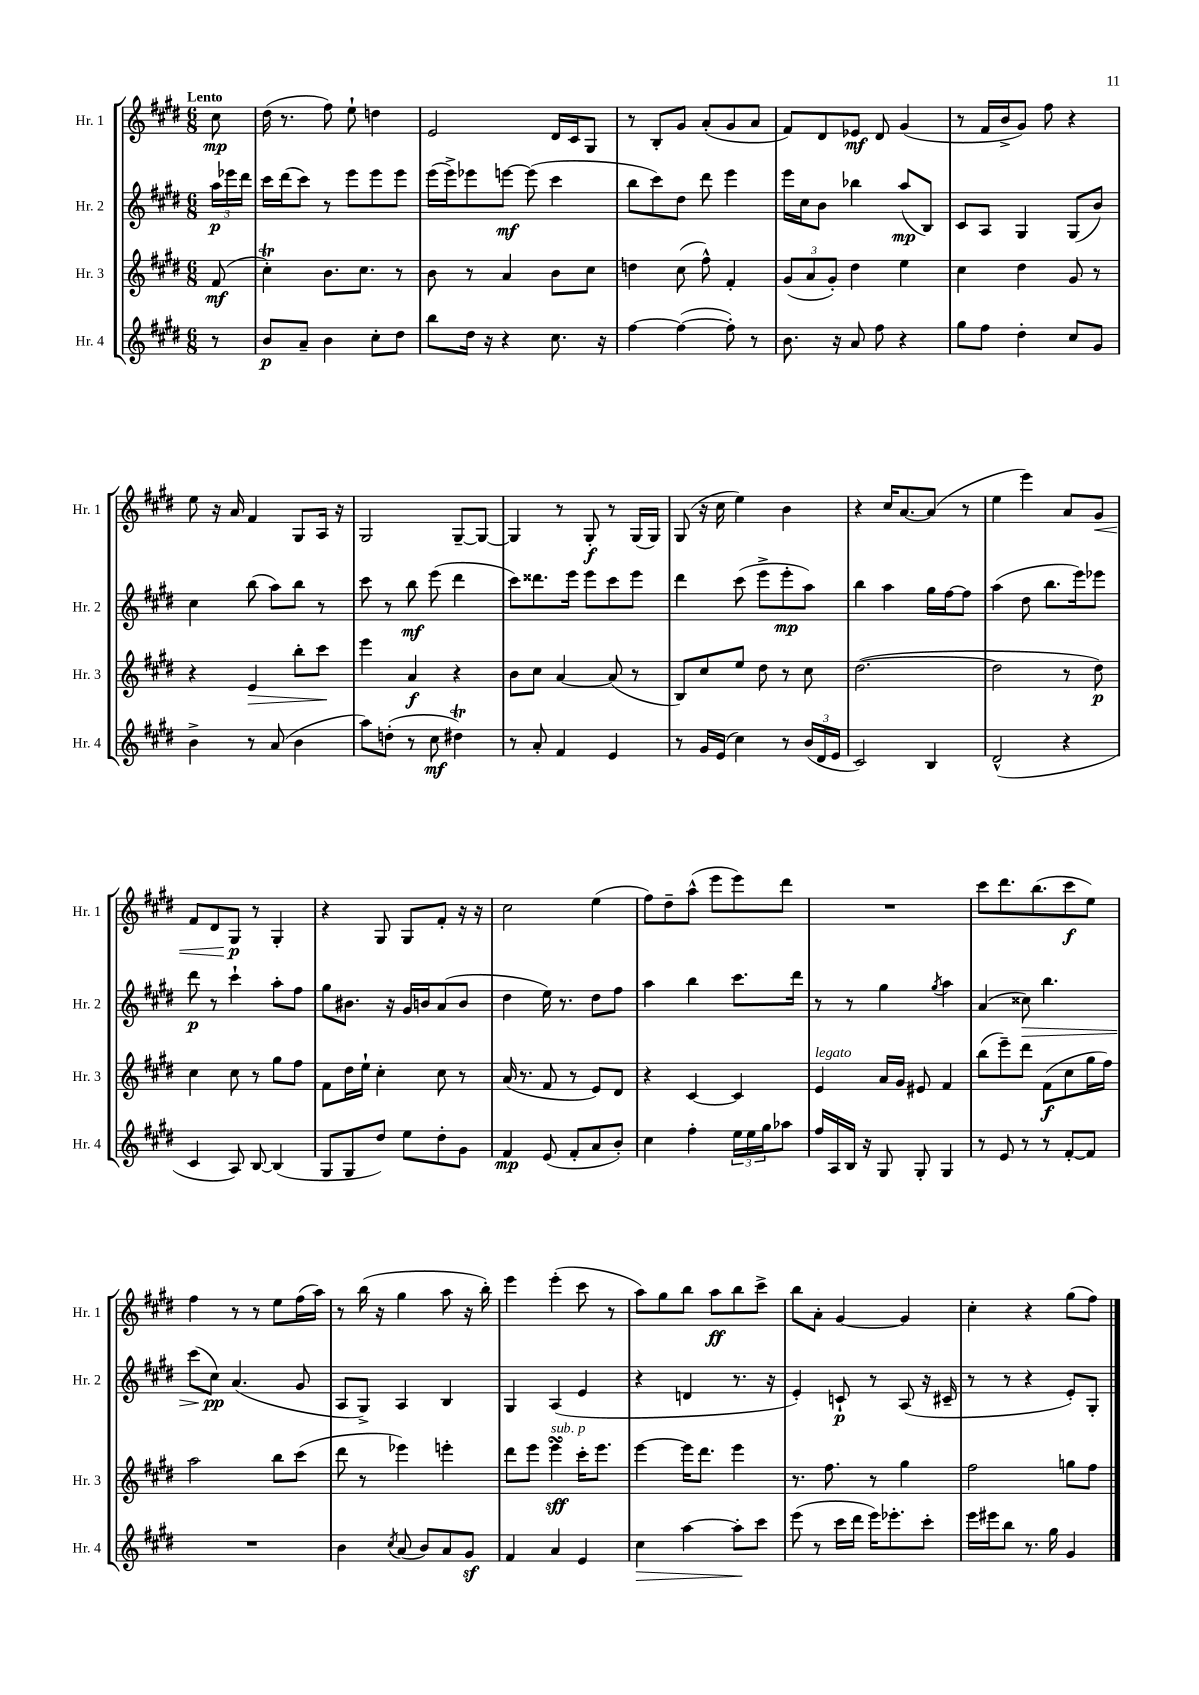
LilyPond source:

<<
\new StaffGroup <<
\new Staff = "s0" \with { instrumentName = "Hr. 1" shortInstrumentName = "Hr. 1" } {
    \clef treble \key e \major \numericTimeSignature \time 6/8 \partial 8 \tempo "Lento"
    cis''8\mp |
    dis''16( r8. fis''8) e''8-! d''4 |
    e'2 dis'16 cis'16 gis8 |
    r8 b8-. gis'8 a'8-.( gis'8 a'8 |
    fis'8) dis'8 ees'8\mf dis'8 gis'4( |
    r8 fis'16 b'16-> gis'8) fis''8 r4 |
    e''8 r16 a'16 fis'4 gis8 a16 r16 |
    gis2 gis8~-- gis8~ |
    gis4 r8 gis8-.\f r8 gis16( gis16) |
    gis8( r16 cis''16 e''4) b'4 |
    r4 cis''16 a'8.~ a'8( r8 |
    e''4 e'''4) a'8 gis'8\< |
    fis'8 dis'8 gis8\p\! r8 gis4-. |
    r4 gis8 gis8 fis'8-. r16 r16 |
    cis''2 e''4( |
    fis''8) dis''8-- a''8-^( e'''8 e'''8) dis'''8 |
    R2. |
    cis'''8 dis'''8. b''8.( cis'''8\f e''8) |
    fis''4 r8 r8 e''8 fis''16( a''16) |
    r8 b''16( r16 gis''4 a''8 r16 b''16-.) |
    e'''4 e'''4-.( cis'''8 r8 |
    a''8) gis''8 b''8 a''8\ff b''8 cis'''8-> |
    b''8 a'8-. gis'4~ gis'4 |
    cis''4-. r4 gis''8( fis''8) \bar "|." |
}
\new Staff = "s1" \with { instrumentName = "Hr. 2" shortInstrumentName = "Hr. 2" } {
    \clef treble \key e \major \numericTimeSignature \time 6/8 \partial 8
    \tuplet 3/2 { a''16\p ees'''16 dis'''16 } |
    cis'''16 dis'''16( cis'''8) r8 e'''8 e'''8 e'''8 |
    e'''16( e'''16->) ees'''8 e'''8~\mf e'''8( cis'''4 |
    b''8 cis'''8) dis''8 dis'''8 e'''4 |
    e'''16 cis''16 b'8 bes''4 a''8\mp( b8) |
    cis'8 a8 gis4 gis8( b'8) |
    cis''4 b''8( a''8) b''8 r8 |
    cis'''8 r8 b''8\mf e'''8( dis'''4 |
    cis'''8) disis'''8. e'''16 e'''8 cis'''8 e'''8 |
    dis'''4 cis'''8( e'''8-> e'''8-.\mp a''8) |
    b''4 a''4 gis''16 fis''16~ fis''8 |
    a''4( dis''8 b''8. e'''16) ees'''8 |
    dis'''8\p r8 cis'''4-! a''8-. fis''8 |
    gis''8 bis'8. r16 gis'16 b'16 a'8( b'8 |
    dis''4 e''16) r8. dis''8 fis''8 |
    a''4 b''4 cis'''8. dis'''16 |
    r8 r8 gis''4 \acciaccatura { gis''8 } a''4 |
    a'4( cisis''8\>) b''4. |
    cis'''8( cis''8\pp\!) a'4.( gis'8 |
    a8 gis8->) a4 b4 |
    gis4 a4( e'4 |
    r4 d'4 r8. r16 |
    e'4-.) c'8-!\p r8 a8( r16 cis'16-- |
    r8 r8 r4 e'8-.) gis8-. \bar "|." |
}
\new Staff = "s2" \with { instrumentName = "Hr. 3" shortInstrumentName = "Hr. 3" } {
    \clef treble \key e \major \numericTimeSignature \time 6/8 \partial 8
    fis'8\mf( |
    cis''4-.\trill) b'8. cis''8. r8 |
    b'8 r8 a'4 b'8 cis''8 |
    d''4 cis''8( fis''8-^) fis'4-. |
    \tuplet 3/2 { gis'8( a'8 gis'8-.) } dis''4 e''4 |
    cis''4 dis''4 gis'8 r8 |
    r4 e'4\> b''8-. cis'''8\! |
    e'''4 a'4\f r4 |
    b'8 cis''8 a'4~ a'8( r8 |
    b8) cis''8 e''8 dis''8 r8 cis''8 |
    dis''2.~( |
    dis''2 r8 dis''8\p) |
    cis''4 cis''8 r8 gis''8 fis''8 |
    fis'8 dis''16 e''16-! cis''4-. cis''8 r8 |
    a'16( r8. fis'8 r8 e'8) dis'8 |
    r4 cis'4~ cis'4 |
    e'4^\markup { \italic "legato" } a'16 gis'16 eis'8 fis'4 |
    b''8( e'''8--) dis'''8 fis'8\f( cis''8 gis''16 fis''16) |
    a''2 b''8 cis'''8( |
    dis'''8 r8 ees'''4) e'''4-. |
    dis'''8 e'''8 e'''4\turn\sff^\markup { \italic "sub. p" } cis'''16-. e'''8. |
    e'''4~ e'''16 dis'''8. e'''4 |
    r8. fis''8. r8 gis''4 |
    fis''2 g''8 fis''8 \bar "|." |
}
\new Staff = "s3" \with { instrumentName = "Hr. 4" shortInstrumentName = "Hr. 4" } {
    \clef treble \key e \major \numericTimeSignature \time 6/8 \partial 8
    r8 |
    b'8\p a'8-- b'4 cis''8-. dis''8 |
    b''8 dis''16 r16 r4 cis''8. r16 |
    fis''4~ fis''4~( fis''8-.) r8 |
    b'8. r16 a'8 fis''8 r4 |
    gis''8 fis''8 dis''4-. cis''8 gis'8 |
    b'4-> r8 a'8( b'4 |
    a''8) d''8-.( r8 cis''8\mf dis''4\trill) |
    r8 a'8-. fis'4 e'4 |
    r8 gis'16 e'16( cis''4) r8 \tuplet 3/2 { b'16( dis'16 e'16 } |
    cis'2) b4 |
    dis'2-^( r4 |
    cis'4 a8) b8~ b4( |
    gis8 gis8 dis''8) e''8 dis''8-. gis'8 |
    fis'4\mp e'8( fis'8-. a'8 b'8-.) |
    cis''4 fis''4-. \tuplet 3/2 { e''16 e''16 gis''16 } aes''8 |
    fis''16 a16 b16 r16 gis8 gis8-. gis4 |
    r8 e'8 r8 r8 fis'8~-. fis'8 |
    R2. |
    b'4 \acciaccatura { cis''8 } a'8( b'8) a'8 gis'8\sf |
    fis'4 a'4 e'4 |
    cis''4\> a''4~ a''8-.\! cis'''8 |
    e'''8( r8 cis'''16 dis'''16 e'''16) ees'''8.-. cis'''8-. |
    e'''16 eis'''16 b''8 r8. gis''16 gis'4 \bar "|." |
}
>>
>>
\layout { \context { \Score \remove "Bar_number_engraver" } }
